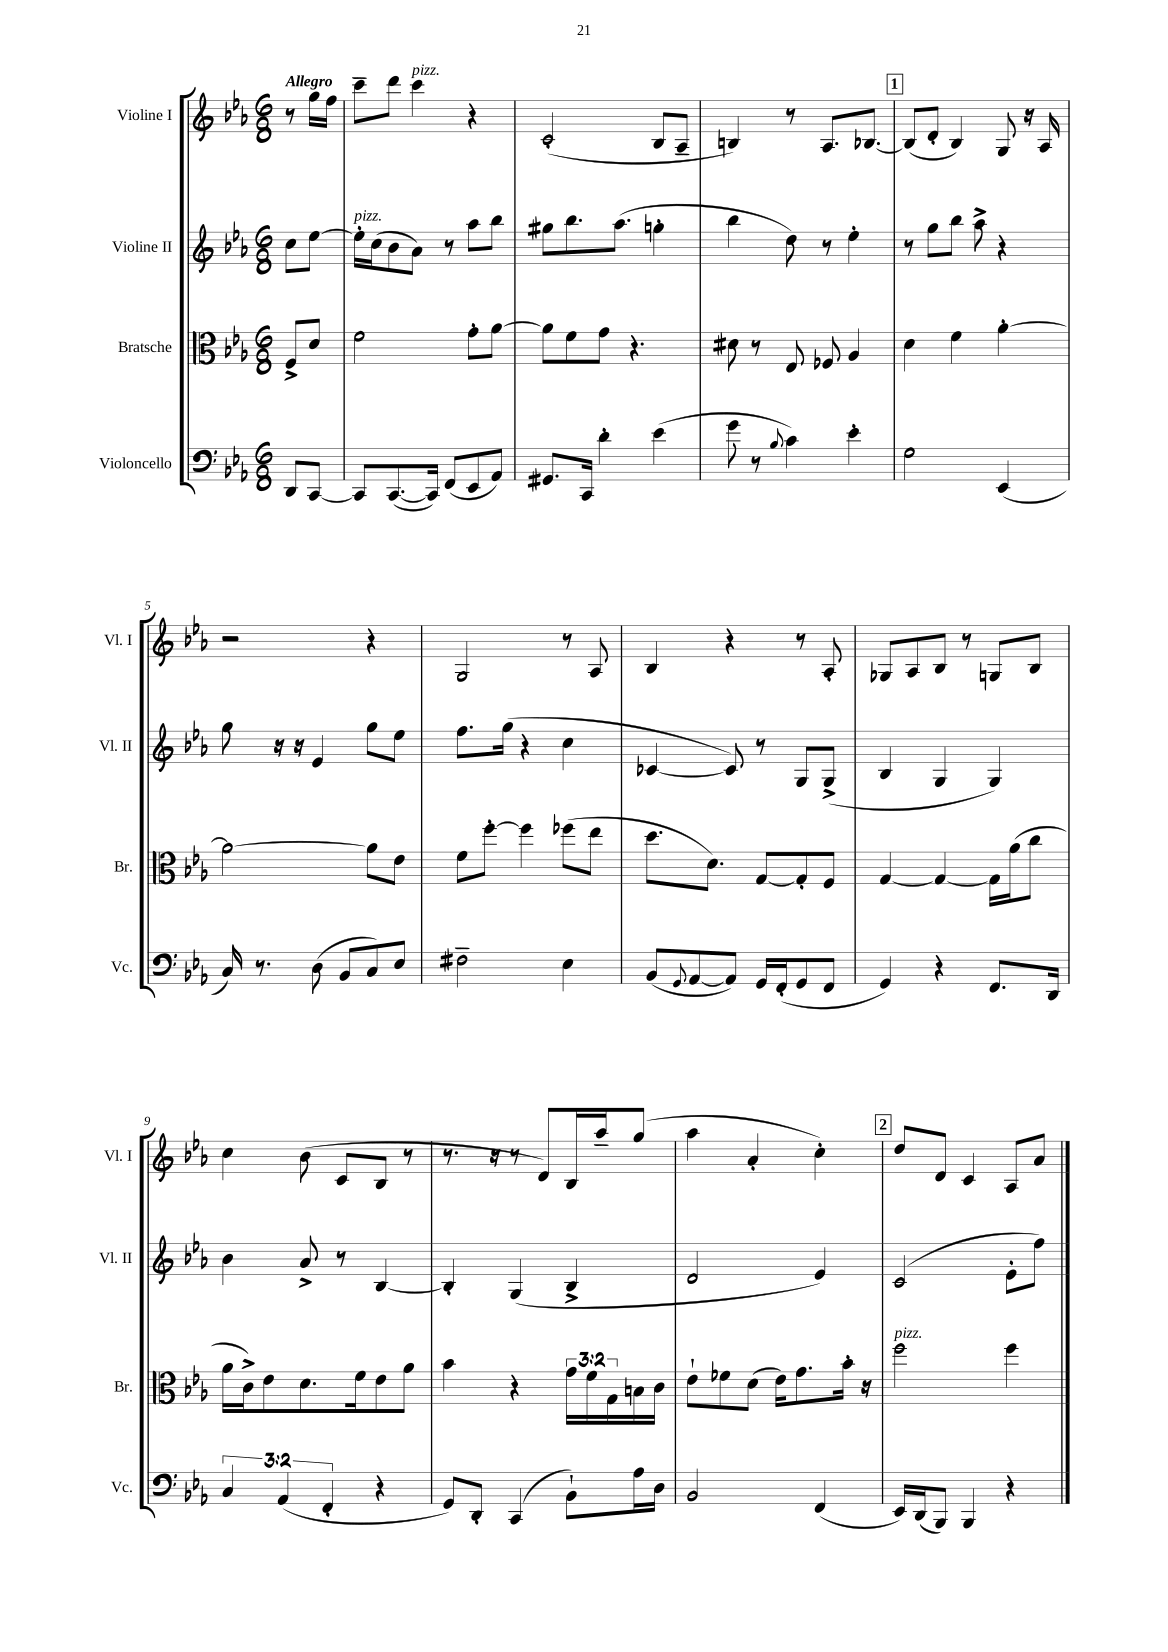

**kern	**kern	**kern	**kern
*staff4	*staff3	*staff2	*staff1
*clefF4	*clefC3	*clefG2	*clefG2
*k[b-e-a-]	*k[b-e-a-]	*k[b-e-a-]	*k[b-e-a-]
*M6/8	*M6/8	*M6/8	*M6/8
8DD	8F^	8cc	8r
[8CC	8d	[8ee-	16gg
.	.	.	16ff
=	=	=	=
8CC]	2f	16ee-']	8ccc~
.	.	(16cc	.
([8.CC	.	8b-	8ddd
.	.	8a-)	4ccc
16CC])	.	.	.
(8FF	.	8r	.
8EE-	8g'	8aa-	4r
8AA-)	[8a-	8bb-	.
=	=	=	=
8.GG#	8a-]	8gg#	(2c'
.	8f	8.bb-	.
16CC	.	.	.
4d'	8g	.	.
.	.	(8.aa-	.
.	4.r	.	.
(4e-	.	4gg'	8B-
.	.	.	8A-~
=	=	=	=
8g	8d#	4bb-	4B)
8r	8r	.	.
8qqB-	.	.	.
4c)	8E-	8dd)	8r
.	8F-	8r	8.A-
4e-'	4A-	4ee-'	.
.	.	.	[8.B-
=	=	=	=
2G	4d	8r	(8B-]
.	.	8gg	8d'
.	4f	8bb-	4B-)
.	.	8aa-^	.
(4EE-	[4a-'	4r	8G
.	.	.	16r
.	.	.	16A-
=	=	=	=
16C)	2a-_	8gg	2r
8.r	.	.	.
.	.	16r	.
.	.	16r	.
(8D	.	4e-	.
8BB-	.	.	.
8C)	8a-]	8gg	4r
8E-	8e-	8ee-	.
=	=	=	=
2F#~	8f	8.ff	2G
.	[8ff'	.	.
.	.	(16gg	.
.	4ff]	4r	.
4E-	(8ff-	4cc	8r
.	8ee-	.	8A-
=	=	=	=
(8BB-	8.dd	[4c-	4B-
8qqGG	.	.	.
[8AA-	.	.	.
.	8.d)	.	.
8AA-])	.	8c-])	4r
16GG	[8G	8r	.
(16FF'	.	.	.
8GG	8G']	8G	8r
8FF	8F	(8G^	8A-'
=	=	=	=
4GG)	[4G	4B-	8G-
.	.	.	8A-
4r	4G_	4G	8B-
.	.	.	8r
8.FF	16G]	4G)	8G
.	(16a-	.	.
.	8cc	.	8B-
16DD	.	.	.
=	=	=	=
6C	16a-	4b-	4cc
.	16c^)	.	.
.	8e-	.	.
(6AA-	.	.	.
.	8.d	8a-^	(8b-
6FF'	.	.	.
.	.	8r	8c
.	16f	.	.
4r	8e-	[4B-	8B-
.	8a-	.	8r
=	=	=	=
8GG)	4b-	4B-']	8.r
8DD'	.	.	.
.	.	.	16r
(4CC	4r	(4G	8r
.	.	.	8d)
8BB-`)	24g	4B-^	16B-
.	24f	.	.
.	.	.	16aa-~
.	24G	.	.
16A-	16B	.	(8gg
16D	16c	.	.
=	=	=	=
2BB-	8e-`	2d	4aa-
.	8f-	.	.
.	(8d	.	4a-'
.	16e-)	.	.
.	8.g	.	.
(4FF	.	4e-)	4cc')
.	16b-'	.	.
.	16r	.	.
=	=	=	=
16EE-)	2ff	(2c	8dd
(16DD	.	.	.
8BBB-)	.	.	8d
4BBB-	.	.	4c
4r	4ff	8e-'	8A-
.	.	8ff)	8a-
==	==	==	==
*-	*-	*-	*-
